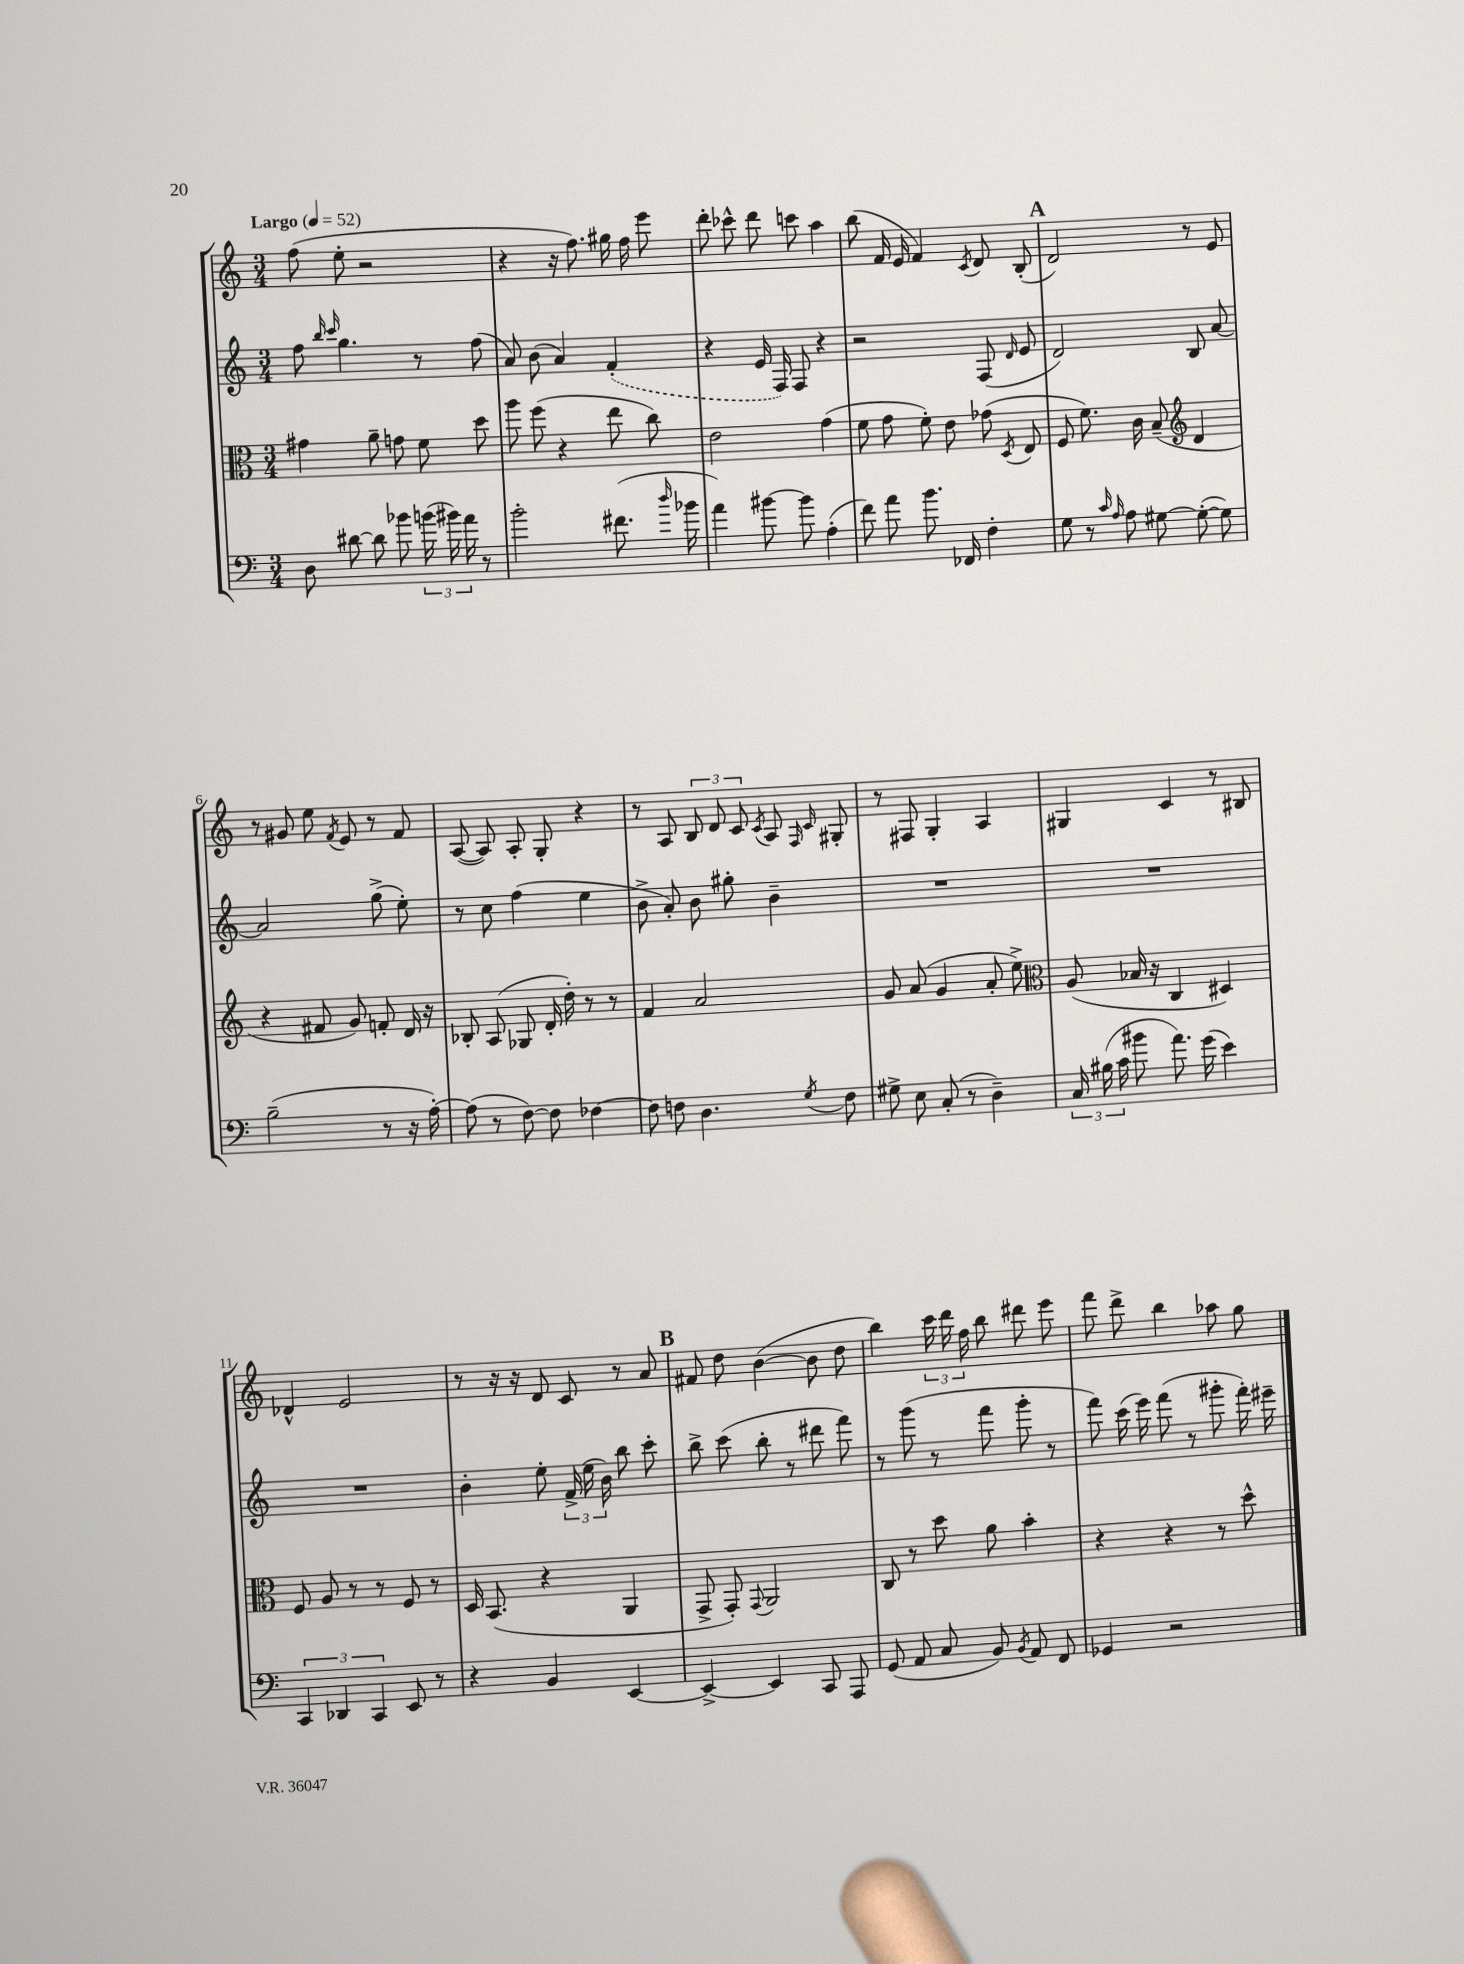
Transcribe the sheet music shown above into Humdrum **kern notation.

**kern	**kern	**kern	**kern
*staff4	*staff3	*staff2	*staff1
*clefF4	*clefC3	*clefG2	*clefG2
*k[]	*k[]	*k[]	*k[]
*M3/4	*M3/4	*M3/4	*M3/4
*MM52	*MM52	*MM52	*MM52
8D\	4g#\	8ff\	(8ff\
.	.	16qqbb/	.
.	.	16qqccc/	.
[8d#\	.	4.gg\	8ee'\
8d#\]	8a~\	.	2r
8b-\	8g\	.	.
(24b\	8f\	8r	.
24b#\)	.	.	.
24a\	.	.	.
8r	8dd\	(8ff\	.
=	=	=	=
2b'\	8aa\	8a/)	4r
.	(8ff\	(8b\	.
.	4r	4a/)	16r
.	.	.	8.ff\)
(8.f#\	8ee\	(4f'/	16gg#\
.	.	.	16ff\
.	8cc\)	.	8eee\
16qqdd/	.	.	.
16b-\	.	.	.
=	=	=	=
4a\)	2e\	4r	8ddd'\
.	.	.	8ccc-^^\
[8b#\	.	16e/	8ddd\
.	.	16F/)	.
8b#\]	.	8F/	8ccc\
(4A'\	(4g\	4r	4aa\
=	=	=	=
8f\)	8f\	2r	(8bb\
8a\	8g\	.	16f/
.	.	.	16e/
8.b\	8f'\)	.	4f/)
.	8e\	.	.
16FF-/	.	.	.
.	.	.	8qc/
4F'\	(8g-\	(8F/	8d/
.	8qD/	16qqd/	.
.	8E/	8e/	(8B'/
=	=	=	=
8G\	8F/	2d/)	2d/)
8r	8.f\)	.	.
16qqc/	.	.	.
16qqA/	.	.	.
8A\	.	.	.
.	16c\	.	.
[8G#\	(8B~/	.	.
*	*clefG2	*	*
(8G#'\_	4d/	8B/	8r
8G#\])	.	[8a/	8e/
=	=	=	=
(2B~\	4r	2a/]	8r
.	.	.	8g#/
.	8f#/	.	8ee\
.	.	.	8qf/
.	8g/)	.	8e/
8r	8f'/	(8gg^\	8r
16r	16d/	8ee'\)	8f/
[16A'\)	16r	.	.
=	=	=	=
(8A\]	8B-'/	8r	([8A/
8r	(8A/	8cc\	8A/])
[8F\)	8G-/	(4ff\	8A'/
8F\]	16d'/	.	8G'/
.	16dd'\)	.	.
[4F-\	8r	4ee\	4r
.	8r	.	.
=	=	=	=
8F-\]	4f/	8b^\	8r
8F\	.	8a'/)	8A/
4.D\	2a/	8b\	12B/
.	.	.	12d/
.	.	8gg#'\	.
.	.	.	12c/
.	.	.	8qc/
.	.	4b~\	8A/
.	.	.	16qqF/
8qG/	.	.	16qqc/
8F\	.	.	8G#'/
=	=	=	=
8G#^\	8g/	2.r	8r
8E\	(8a/	.	8F#/
(8C'/	4g/	.	4G'/
8r	.	.	.
4D~\)	8a'/	.	4A/
.	8ee^\)	.	.
=	=	=	=
*	*clefC3	*	*
24C/	(8A/	2.r	4G#/
(24B#\	.	.	.
24c\	.	.	.
8b#\	16B-/	.	.
.	16r	.	.
8.a\)	4C/	.	4c/
(16g\	.	.	.
4e\)	4D#/)	.	8r
.	.	.	8B#/
=	=	=	=
6CC/	8F/	2.r	4d-^^/
.	8A/	.	.
6DD-/	.	.	.
.	8r	.	2e/
6CC/	.	.	.
.	8r	.	.
8EE/	8F/	.	.
8r	8r	.	.
=	=	=	=
4r	16D/	4b'\	8r
.	(8.BB/	.	.
.	.	.	16r
.	.	.	16r
4BB/	4r	8ee'\	8d/
.	.	(24f^/	8c/
.	.	24ee\	.
.	.	24b\)	.
[4EE/	4AA/	8bb\	8r
.	.	8ccc'\	8a/
=	=	=	=
4EE^/_	8GG^/	8bb^\	8f#/
.	8GG'/)	(8ccc\	8dd\
.	8qqGG/	.	.
4EE/]	2AA/	8bb'\	([4b\
.	.	8r	.
8CC/	.	8ddd#\	8b\]
8AAA/	.	8fff\)	8dd\
=	=	=	=
(8GG/	8C/	8r	4bb\)
8AA/	8r	(8ggg\	.
8C/	8dd\	8r	24ccc\
.	.	.	24ddd\
.	.	.	24ff\
8BB/)	8a\	8fff\	8bb\
8qBB/	.	.	.
8AA/	4b'\	8ggg'\	8ddd#\
8FF/	.	8r	8eee\
=	=	=	=
4GG-/	4r	8fff\)	8fff\
.	.	(16ccc\	8ddd^\
.	.	16eee\)	.
2r	4r	(8fff\	4bb\
.	.	8r	.
.	8r	8ggg#'\	8aa-\
.	8dd^^\	16fff'\)	8gg\
.	.	16eee#~\	.
==	==	==	==
*-	*-	*-	*-
